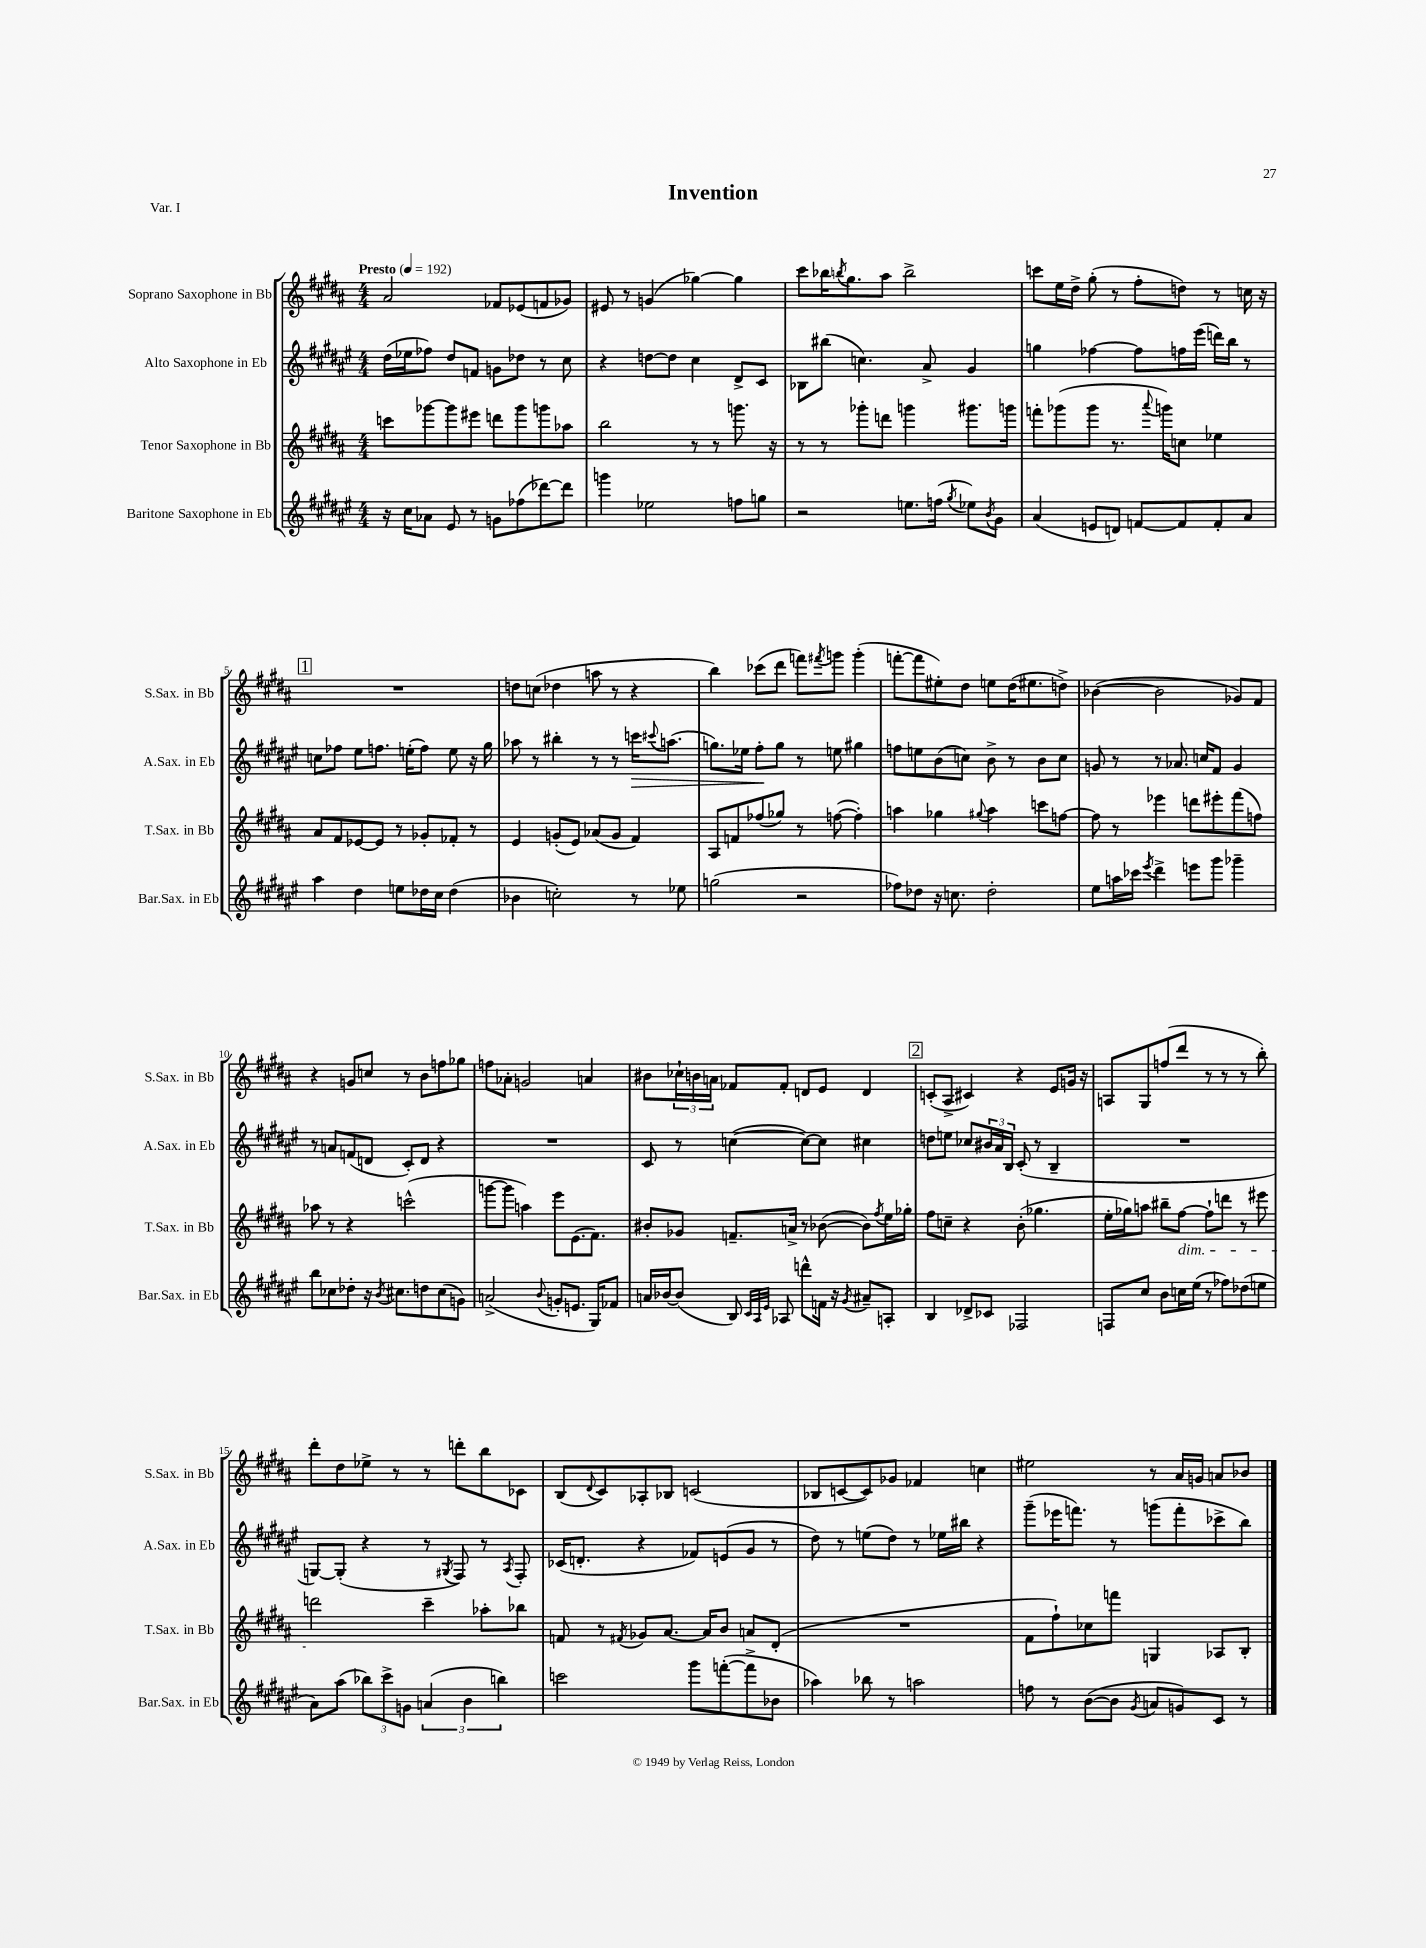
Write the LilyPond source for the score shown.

\header { title = "Invention" piece = "Var. I" }
<<
\new StaffGroup <<
\new Staff = "s0" \with { instrumentName = "Soprano Saxophone in Bb" shortInstrumentName = "S.Sax. in Bb" } {
    \clef treble \key b \major \numericTimeSignature \time 4/4 \tempo "Presto" 4 = 192
    ais'2 fes'8 ees'8( f'8 ges'8) |
    eis'8 r8 g'4( ges''4~) ges''4 |
    cis'''8 bes''16 \acciaccatura { b''8 } gis''8. ais''8 b''2-> |
    c'''8 e''16 dis''16-> gis''8-.( r8 fis''8-. d''8) r8 c''16 r16 |
    \mark \markup { \box "1" } R1 |
    d''8 c''8( des''4 a''8 r8 r4 |
    b''4) ces'''8( dis'''8 f'''8) \acciaccatura { fis'''8 } g'''8 g'''4-.( |
    f'''8~-. f'''8 eis''8-.) dis''8 e''8 dis''16( eis''8. d''8->) |
    bes'4~( bes'2 ges'8) fis'8 |
    r4 g'8 c''8 r8 b'8 f''8 ges''8 |
    f''8 aes'8-. g'2 a'4 |
    bis'8 \tuplet 3/2 { ces''16-! b'16 a'16 } fes'8 fes'8-. d'8 e'8 d'4 |
    \mark \markup { \box "2" } c'8-.( ais8-> cis'4) r4 e'8 g'16 r16 |
    a8 gis8 f''8( dis'''8 r8 r8 r8 b''8-.) |
    dis'''8-. dis''8 ees''8-> r8 r8 d'''8-. b''8 ces'8 |
    b8( \appoggiatura { dis'8 } cis'8) aes8-. bes8 c'2( |
    bes8 c'8~ c'8) ges'8 fes'4 c''4 |
    eis''2 r8 ais'16 g'16 a'8 bes'8 \bar "|." |
}
\new Staff = "s1" \with { instrumentName = "Alto Saxophone in Eb" shortInstrumentName = "A.Sax. in Eb" } {
    \clef treble \key fis \major \numericTimeSignature \time 4/4
    dis''16( ees''16 fes''8) dis''8 f'8 g'8 des''8 r8 cis''8 |
    r4 d''8~ d''8 cis''4 dis'8-> cis'8 |
    bes8 bis''8( c''4.) ais'8-> gis'4 |
    g''4 fes''4~ fes''8 f''16 eis'''16( d'''16) b''16 r8 |
    \mark \markup { \box "1" } c''8 fes''8 eis''8 f''8. e''16-.( f''8) e''8 r16 gis''16 |
    aes''8 r8 bis''4-. r8 r8 c'''16\> \appoggiatura { cis'''8 } a''8.( |
    g''8.) ees''16 fis''8-.\! g''8 r8 e''8 gis''4 |
    f''8 e''8 b'8( c''8) b'8-> r8 b'8 c''8 |
    g'8 r8 r8 aes'8. c''16 fis'8 g'4 |
    r8 a'8 f'8( d'8 cis'8-.) d'8 r4 |
    R1 |
    cis'8 r8 c''4~( c''8~) c''8 cis''4 |
    \mark \markup { \box "2" } d''8 e''8 ces''8 \tuplet 3/2 { bis'16 ais'16 b16 } cis'8-.( r8 b4-- |
    R1 |
    g8~) g8-.( r4 r8 \acciaccatura { gis8 } fis8) r8 \acciaccatura { ais8 } fis8-. |
    ces'16( d'8.-. r4 fes'8) e'8( gis'8 r8 |
    dis''8) r8 e''8( dis''8) r8 ees''16 bis''16 r4 |
    gis'''8--( ees'''16 f'''8.) r8 g'''8( f'''8-. ces'''8-> b''8) \bar "|." |
}
\new Staff = "s2" \with { instrumentName = "Tenor Saxophone in Bb" shortInstrumentName = "T.Sax. in Bb" } {
    \clef treble \key b \major \numericTimeSignature \time 4/4
    c'''8 ges'''8~ ges'''8 eis'''8 d'''8 ges'''8 g'''8 aes''8 |
    b''2 r8 r8 g'''8. r16 |
    r8 r8 ges'''8-. d'''8 g'''4 gis'''8. g'''16 |
    f'''8-. ges'''8( ges'''8 r8. \appoggiatura { ais'''8 } g'''16) c''8 ees''4 |
    \mark \markup { \box "1" } ais'8 fis'8 ees'8~ ees'8 r8 ges'8-. fes'8-. r8 |
    e'4 g'8-.( e'8) aes'8( g'8 fis'4) |
    ais8 f'8 fes''8( ges''8) r8 f''8~( f''4-.) |
    a''4 ges''4 \appoggiatura { gis''8 } a''4 c'''8 f''8~ |
    f''8 r8 ees'''4 d'''8 eis'''8-. fis'''8( f''8) |
    aes''8 r8 r4 c'''2-^( |
    g'''8~ g'''8 a''4) e'''8 e'8.( fis'8.) |
    bis'8-. ges'8 f'8.-- a'16-> r8 bes'8~( bes'8) \acciaccatura { fis''8 } e''16 ges''16-. |
    \mark \markup { \box "2" } fis''8 c''8-- r4 b'8-.( ges''4. |
    e''16-. ges''16) a''8 bis''8-- fis''8~\dim fis''8-! d'''8 r8 eis'''8 |
    d'''2\! cis'''4-- aes''8-. bes''8 |
    f'8 r8 \acciaccatura { fis'8 } ges'8 ais'8.~ ais'16 b'8 a'8 dis'8-.( |
    R1 |
    fis'8 fis''8-!) ces''8 f'''8 g4 aes8 b8-. \bar "|." |
}
\new Staff = "s3" \with { instrumentName = "Baritone Saxophone in Eb" shortInstrumentName = "Bar.Sax. in Eb" } {
    \clef treble \key fis \major \numericTimeSignature \time 4/4
    r16 cis''16 aes'8 eis'8 r8 g'8 fes''8( des'''8~) des'''8 |
    g'''4 ees''2 f''8 g''8 |
    r2 e''8. f''16( \acciaccatura { gis''8 } ees''8) \acciaccatura { b'8 } gis'8 |
    ais'4( e'8 d'8) f'8~ f'8 f'8-. ais'8 |
    \mark \markup { \box "1" } ais''4 dis''4 e''8 des''16 cis''16 des''4( |
    bes'4 c''2-.) r8 ees''8 |
    g''2( r2 |
    fes''8) des''8 r16 c''8. des''2-. |
    eis''8 a''16 ces'''16 \acciaccatura { eis'''8 } dis'''4-> e'''8 gis'''8 ges'''4-- |
    b''8 ces''8 des''8-. r16 \acciaccatura { b'8 } cis''8. d''8 cis''8( g'8) |
    a'2->( \appoggiatura { b'8 } g'8-. e'8. gis16) fes'8 |
    a'16 bes'16~ bes'8( b8) \grace { cis'32 ais32 eis'32 } aes8 d'''8-^ f'16 r16 \acciaccatura { gis'8 } ais'8-- a8-. |
    \mark \markup { \box "2" } b4 des'8-> ces'8 fes2 |
    f8 cis''8 b'8 c''16 eis''16( r8 fes''8) des''8( e''8 |
    ais'8) ais''8( \tuplet 3/2 { bes''8) cis'''8-> g'8 } \tuplet 3/2 { a'4( b'4 b''4) } |
    c'''2 gis'''8 f'''8~-.( f'''8-> bes'8 |
    aes''4) bes''8 r8 a''2 |
    f''8 r8 b'8~( b'8 \acciaccatura { gis'8 } a'8 g'8) cis'8 r8 \bar "|." |
}
>>
>>
